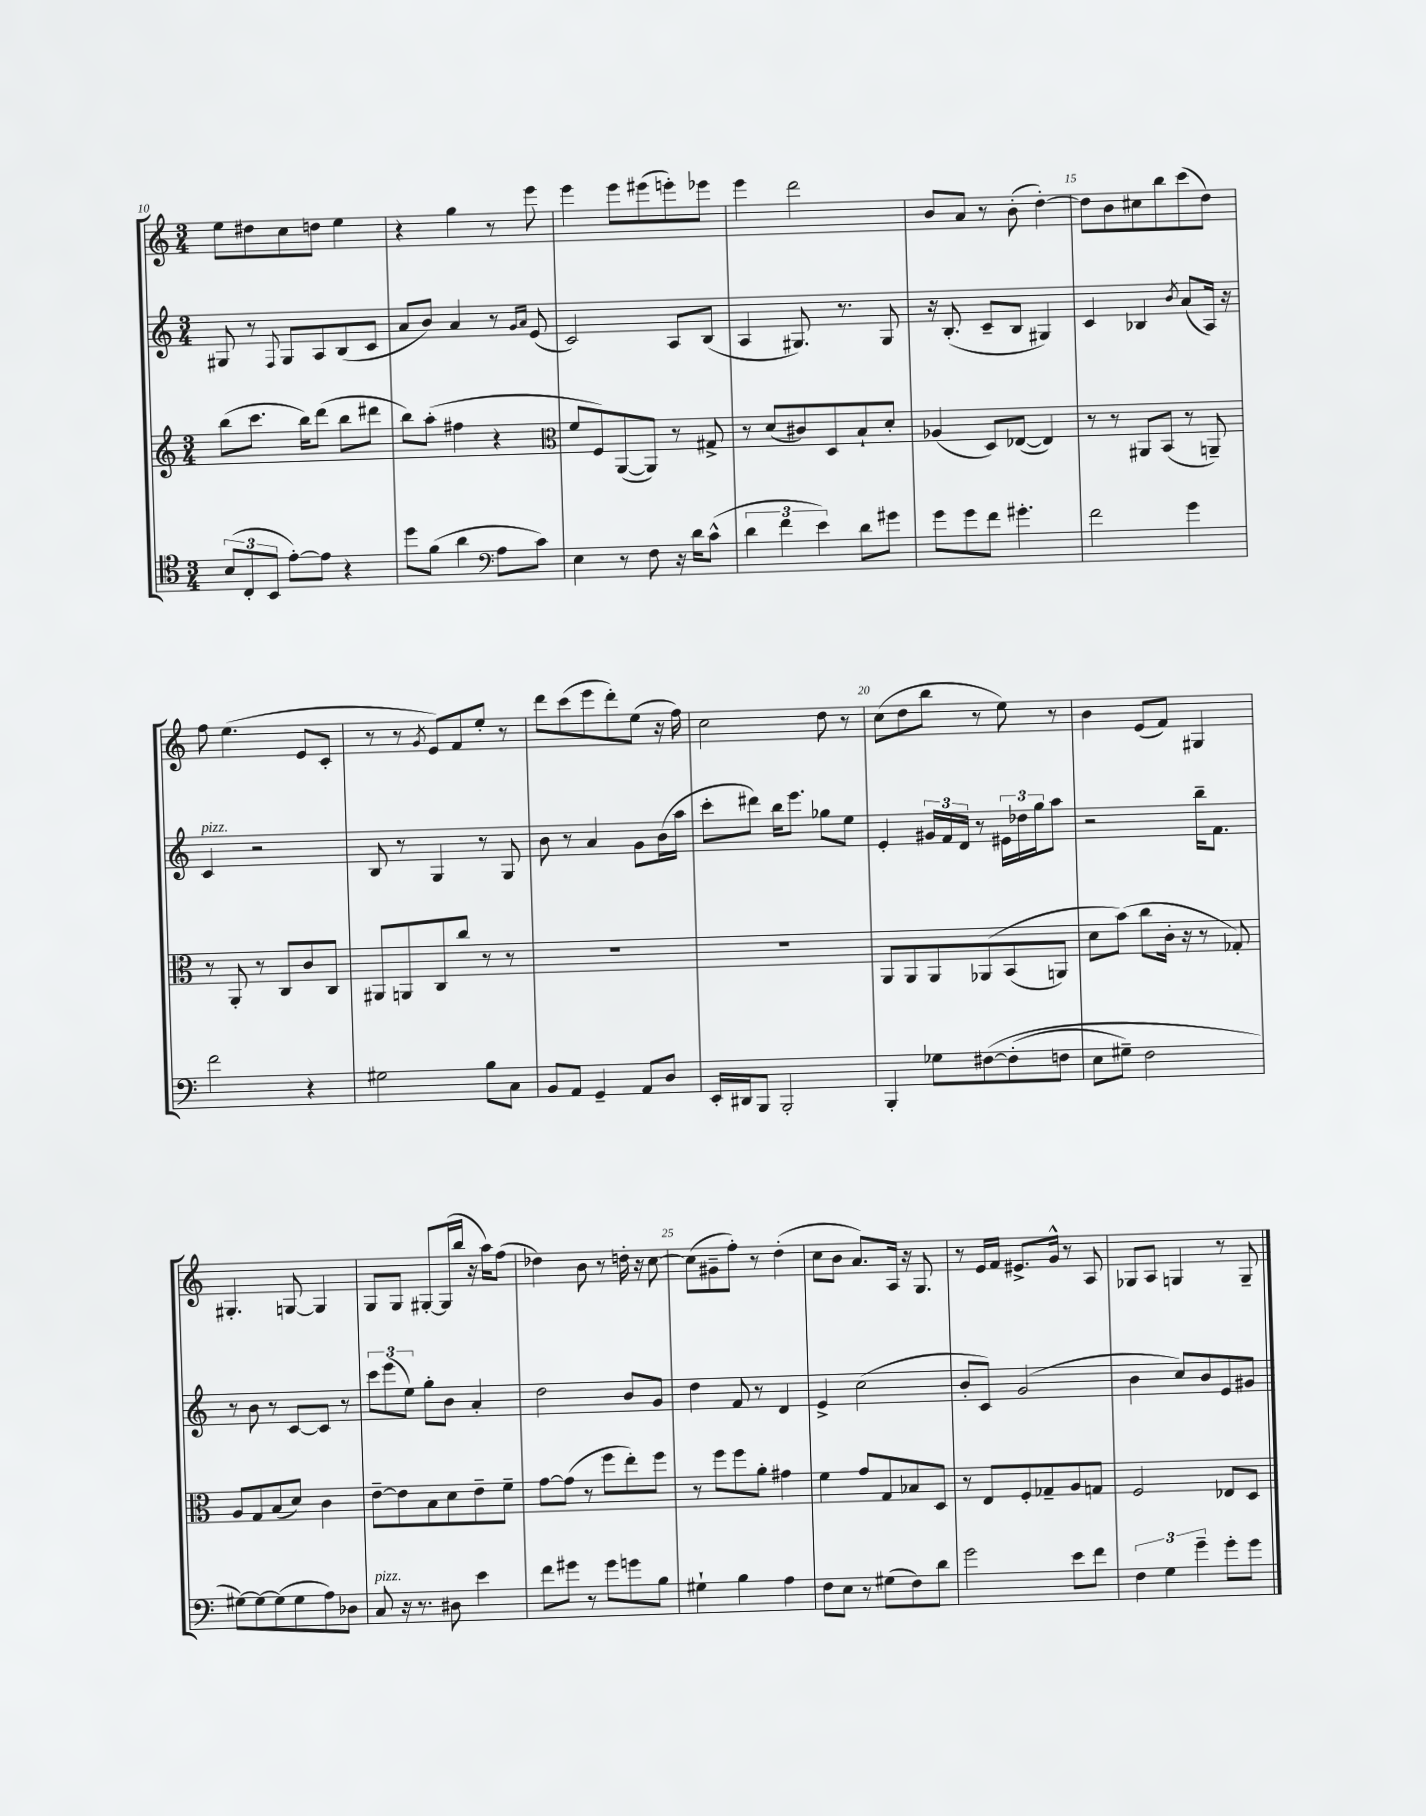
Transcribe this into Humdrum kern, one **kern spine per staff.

**kern	**kern	**kern	**kern
*part4	*part3	*part2	*part1
*staff4	*staff3	*staff2	*staff1
*clefC4	*clefG2	*clefG2	*clefG2
*k[]	*k[]	*k[]	*k[]
*M3/4	*M3/4	*M3/4	*M3/4
=10	=10	=10	=10
(12B/L	(8bb\L	8G#X/	8ee\L
12C'/	.	.	.
.	8.ccc\J	8r	8dd#X\
12BB/J	.	.	.
.	.	8qqF/	.
[8e'\L)	.	8G#/L	8cc\
.	16bb\KL)	.	.
8e\J]	(8ddd\J	8A/	8ddn\J
4r	8bb\L	(8B/	4ee\
.	8ddd#X\J	8c/J	.
=11	=11	=11	=11
8dd\L	8bb\L)	8a/L	4r
(8f\J	(8aa'\J	8b/J)	.
4a\	4ff#X\	4a/	4gg\
*clefF4	*	*	*
8A\L	4r	8r	8r
.	.	16qqg/LL	.
.	.	16qqa/JJ	.
8c\J)	.	(8e/	8eee\
=12	=12	=12	=12
*	*clefC3	*	*
4E\	8f/L	2c/)	4eee\
.	8F/)	.	.
8r	([8AA/	.	8eee\L
8F\	8AA/J])	.	(8eee#X\
16r	8r	8A/L	8eeen'\)
16d\KL	.	.	.
(8c^^\J	8G#X^/	(8B/J	8eee-X\J
=13	=13	=13	=13
6d\	8r	4A/	4eee\
.	(8d/L	.	.
6f\	.	.	.
.	8c#X/)	8.G#X/)	2ddd\
6e\)	.	.	.
.	8D/	.	.
.	.	8.r	.
8d\L	8B`/	.	.
8g#X\J	8d'/J	8G#/	.
=14	=14	=14	=14
8g\L	(4A-X/	16r	8b/L
.	.	(8.B'/	.
8g\	.	.	8a/J
8f\J	8D/L)	8c~/L	8r
4.g#X'\	([8E-X/J	8B/J	(8b'\
.	4E-/])	4G#X/)	[4dd'\)
=15	=15	=15	=15
2f\	8r	4c/	8dd\L]
.	8r	.	8b\
.	8AA#X/L	4B-X/	8cc#X\
.	(8BB/J	.	8bb\
.	.	8qb/	.
4g\	8r	(8a/L	(8ccc\
.	8AAn~/)	16A/Jk)	8dd\J)
.	.	16r	.
!!LO:LB:g=z
=16	=16	=16	=16
!	!	!LO:TX:a:i:t=pizz.	!
2f\	8r	4c/	8ff\
.	8AA'/	.	(4.ee\
.	8r	2r	.
.	8C/L	.	.
4r	8c/	.	8e/L
.	8C/J	.	8c'/J
=17	=17	=17	=17
2G#X\	8AA#X/L	8B/	8r
.	8AAn/	8r	8r
.	.	.	8qg/
.	8C/	4G/	8e/L)
.	8cc/J	.	8f/
8B\L	8r	8r	8ee'/J
8C\J	8r	8G/	8r
=18	=18	=18	=18
8BB/L	2.r	8b\	8ddd\L
8AA/J	.	8r	(8ccc\
4GG~/	.	4a/	8eee\
.	.	.	8ddd'\)
8AA/L	.	8g\L	(8ee\J
8D/J	.	(16b\L	16r
.	.	16aa\JJ	16ff\)
=19	=19	=19	=19
16EE'/LL	2.r	8ccc'\L	2cc\
16DD#X/J	.	.	.
8BBB/J	.	8ddd#X\J)	.
2BBB'/	.	16bb\KL	.
.	.	8.eee\J	.
.	.	8gg-X\L	8dd\
.	.	8ee\J	8r
=20	=20	=20	=20
4BBB'/	8AA/L	4e'/	(8cc\L
.	8AA/	.	8dd\
8G-X\L	8AA/	24g#X/LL	8bb\J
.	.	24f/	.
.	.	24d/JJ	.
([8F#X\	(8AA-X/	8r	8r
(8F#'\]	(8BB/	24e#X\LL	8ee\)
.	.	24dd-X\	.
.	.	24gg\J	.
8Fn\J	8AAn/J)	8aa\J	8r
=21	=21	=21	=21
8E\L	8d\L	2r	4b\
8G#X~\J)	(8b\J)	.	.
2F\	8cc\L	.	(8e/L
.	16c'\Jk	.	8f/J)
.	16r	.	.
.	8r	16bb~\KL	4G#X/
.	.	8.f\J	.
.	8G-X'/)	.	.
!!LO:LB:g=z
=22	=22	=22	=22
[8G#X\L)	8A/L	8r	4.G#X'/
8G#\_	8G/	8b\	.
(8G#\]	(8B/	8r	.
8G#\	8d/J)	[8c/L	[8Gn/
8A\)	4c\	8c/J]	4G/]
8D-X\J	.	8r	.
=23	=23	=23	=23
!LO:TX:a:i:t=pizz.	!	!	!
8C/	[8e~\L	12ccc\L	8G/L
.	.	(12eee\	.
16r	8e\]	.	8G/J
.	.	12ee\J)	.
8.r	.	.	.
.	8B\	8gg'\L	[8G#X'/L
8D#X\	8d\	8b\J	(16G#/L]
.	.	.	16bb/JJ
4e\	8e~\	4a'/	16r
.	.	.	16aa\KL)
.	8f~\J	.	(8ff\J
=24	=24	=24	=24
8f\L	[8g\L	2dd\	4dd-X\)
8g#X\J	(8g\J]	.	.
8r	8r	.	8b\
8g#\L	8ff\L	.	8r
8gn\	8ee'\)	8b/L	16ddn'\
.	.	.	16r
8B\J	8ff\J	8g/J	[8cc\
=25	=25	=25	=25
4G#X`\	8r	4dd\	(8cc\L]
.	8ff\L	.	8g#X~\
4B\	8ff\	8f/	8ff'\J)
.	8a'\J	8r	8r
4A\	4g#X\	4d/	(4dd'\
=26	=26	=26	=26
8F\L	4f\	4e^/	8cc\L
8E\J	.	.	8b\J
8r	8g/L	(2cc\	8.a/L)
(8G#X\L	8G/	.	.
.	.	.	16A/Jk
8F\)	8B-X/	.	16r
.	.	.	8.G/
8d\J	8D/J	.	.
=27	=27	=27	=27
2g\	8r	8b'/L	8r
.	8E/L	8c/J)	16e/LL
.	.	.	16f/JJ
.	8F'/	(2g/	8.e#X^/L
.	8G-X~/	.	.
.	.	.	16g^^/Jk
8e\L	8A/	.	8r
8f\J	8Gn/J	.	8A/
=28	=28	=28	=28
6F\	2F/	4b\	8G-X/L
.	.	.	8A/J
6G\	.	.	.
.	.	8cc/L)	4Gn/
6g~\	.	.	.
.	.	8b/	.
8g'\L	8E-X/L	8e/	8r
8g\J	8D/J	8g#X/J	8G~/
==	==	==	==
*-	*-	*-	*-
